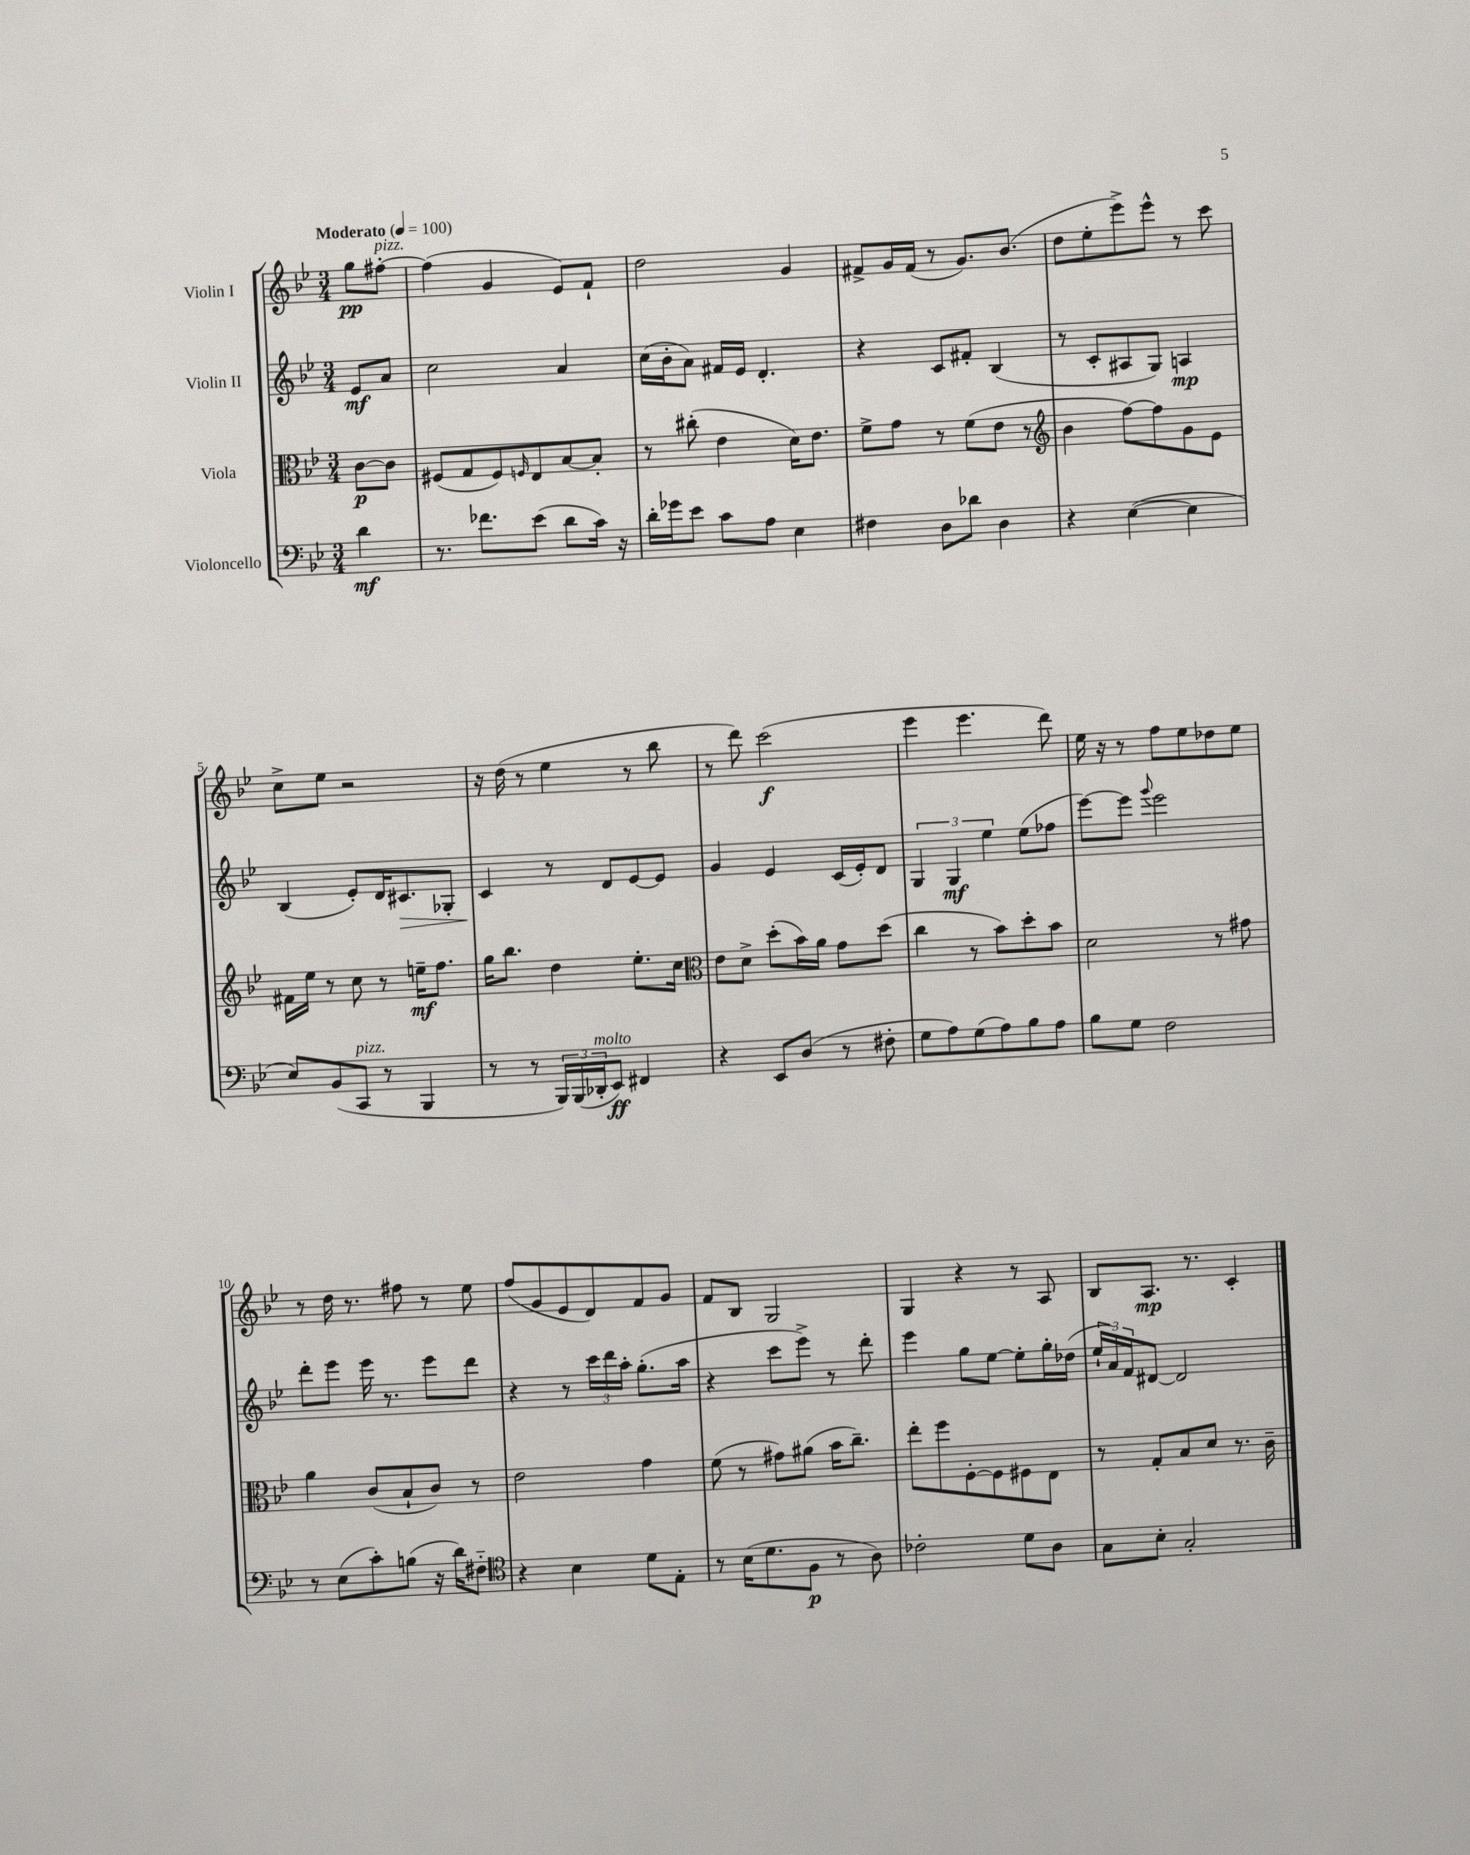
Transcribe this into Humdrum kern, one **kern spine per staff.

**kern	**kern	**kern	**kern
*staff4	*staff3	*staff2	*staff1
*clefF4	*clefC3	*clefG2	*clefG2
*k[b-e-]	*k[b-e-]	*k[b-e-]	*k[b-e-]
*M3/4	*M3/4	*M3/4	*M3/4
*MM100	*MM100	*MM100	*MM100
4d\	[8c\L	8e-/L	8gg\L
.	8c\]J	8a/J	[8ff#'\J
=	=	=	=
8.r	(8F#/L	2cc\	(4ff#\]
.	8G/	.	.
8.f-\L	.	.	.
.	8F#/)	.	4g/
.	16qqF/	.	.
(8e-\J	8E-/	.	.
8d\L	[8B-/	4a/	8e-/L)
16c\Jk)	8B-'/]J	.	8f`/J
16r	.	.	.
=	=	=	=
16d'\LL	8r	(16cc\LL	2dd\
16g-\J	.	16b-'\J	.
8e-\J	(8cc#'\	8a\J)	.
8c\L	4e-\	16f#/LL	.
.	.	16e-/JJ	.
8A\J	.	4.d'/	.
4E-\	16d\LK)	.	4g/
.	8.e-\J	.	.
=	=	=	=
4F#\	8f^\L	4r	8f#^/L
.	8g\J	.	16g/L
.	.	.	(16f#/JJ
8D\L	8r	8c/L	8r
8d-\J	(8f\L	8f#'/J	8.g/L)
4D\	8e-\J	(4B-/	.
.	.	.	(8.b-/J
.	8r	.	.
=	=	=	=
*	*clefG2	*	*
4r	4b-\	8r	8dd\L
.	.	8c'/L	8ee-'\
([4E-\	[8ff\L)	8A#/	8eee-^\)
.	8ff\]	8G/J)	8eee-^^\J
4E-\]	8g\	4A/	8r
.	8e-\J	.	8ccc\
=	=	=	=
8E-/L)	16f#\LL	(4B-/	8cc^\L
.	16ee-\JJ	.	.
(8BB-/	8r	.	8ee-\J
8CC/J	8cc\	8e-'/L)	2r
8r	8r	16d/K	.
.	.	8.c#/	.
4BBB-/	16ee~\LK	.	.
.	8.ff\J	.	.
.	.	8G-'/J	.
=	=	=	=
8r	16gg\LK	4c/	16r
.	8.bb-\J	.	(16dd\
8r	.	.	8r
24BBB-/LL)	4dd\	8r	4ee-\
(24BBB-/	.	.	.
24DD-'/J	.	.	.
8EE-/J)	.	8d/L	.
4FF#/	8.ee-'\L	[8e-/	8r
.	.	8e-/]J	8bb-\
.	16cc\Jk	.	.
=	=	=	=
*	*clefC3	*	*
4r	8e-\L	4g/	8r
.	8d^\J	.	8ddd\)
8EE-/L	(8dd'\L	4e-/	(2ccc\
(8D/J	16b-\L)	.	.
.	16a\JJ	.	.
8r	8g\L	(16c/LL	.
.	.	16e-'/J)	.
8F#'\	(8dd\J	8d/J	.
=	=	=	=
8G\L	4cc\	6G/	4eee-\
8A\)	.	.	.
.	.	6G/	.
(8G\	8r	.	4.eee-\
.	.	6ee-\	.
8A\)	8b-\L)	.	.
8B-\	8dd'\	(8ee-\L	.
8A\J	8b-\J	8ff-\J	8ddd\)
=	=	=	=
8B-\L	2d\	[8eee-\L)	16ee-\
.	.	.	16r
8G\J	.	8eee-\]J	8r
.	.	8qqggg/	.
2F\	.	2eee-\	8ff\L
.	.	.	8ee-\
.	8r	.	8dd-\
.	8g#\	.	8ee-\J
=	=	=	=
8r	4a\	8ddd'\L	8r
(8E-\L	.	8eee-\J	16dd\
.	.	.	8.r
8c'\)	(8c/L	16eee-\	.
.	.	8.r	.
(8B\J	8B-`/	.	8ff#\
16r	8c/J)	8eee-\L	8r
16d\LK)	.	.	.
8F#'~\J	8r	8ddd\J	8ee-\
=	=	=	=
*clefC4	*	*	*
4r	2e-\	4r	(8ff/L
.	.	.	8g/
4B-\	.	8r	8e-/
.	.	24ccc\LL	8d/)
.	.	24ddd\	.
.	.	24aa'\JJ	.
8d\L	4g\	(8.gg'\L	8f/
8E-'\J	.	.	8g/J
.	.	16aa\Jk	.
=	=	=	=
8r	(8f\	4r	8f/L
(16B-\LK	8r	.	8B-/J
8.d\	.	.	.
.	8g#\L)	8ccc\L	2G/
8F\J	(8a#\J	8eee-^\J)	.
8r	16b-\LK	8r	.
.	8.cc~\J)	.	.
8A\)	.	8ddd'\	.
=	=	=	=
2c-'\	8ee-'\L	4eee-\	4G/
.	8ff\	.	.
.	[8F'\	8gg\L	4r
.	8F\]	[8ee-\J	.
8d\L	8F#\	8ee-'\]L	8r
8A\J	8E-\J	16gg'\L	8A/
.	.	(16dd-\JJ	.
=	=	=	=
8G\L	8r	24ee-`/LL	8B-/L
.	.	24a/)	.
.	.	24f/J	.
8B-'\J	8G'/L	[8d#/J	8.A/J
2G'/	8B-/	2d#/]	.
.	.	.	8.r
.	8d/J	.	.
.	8.r	.	4c'/
.	16c~\	.	.
==	==	==	==
*-	*-	*-	*-
